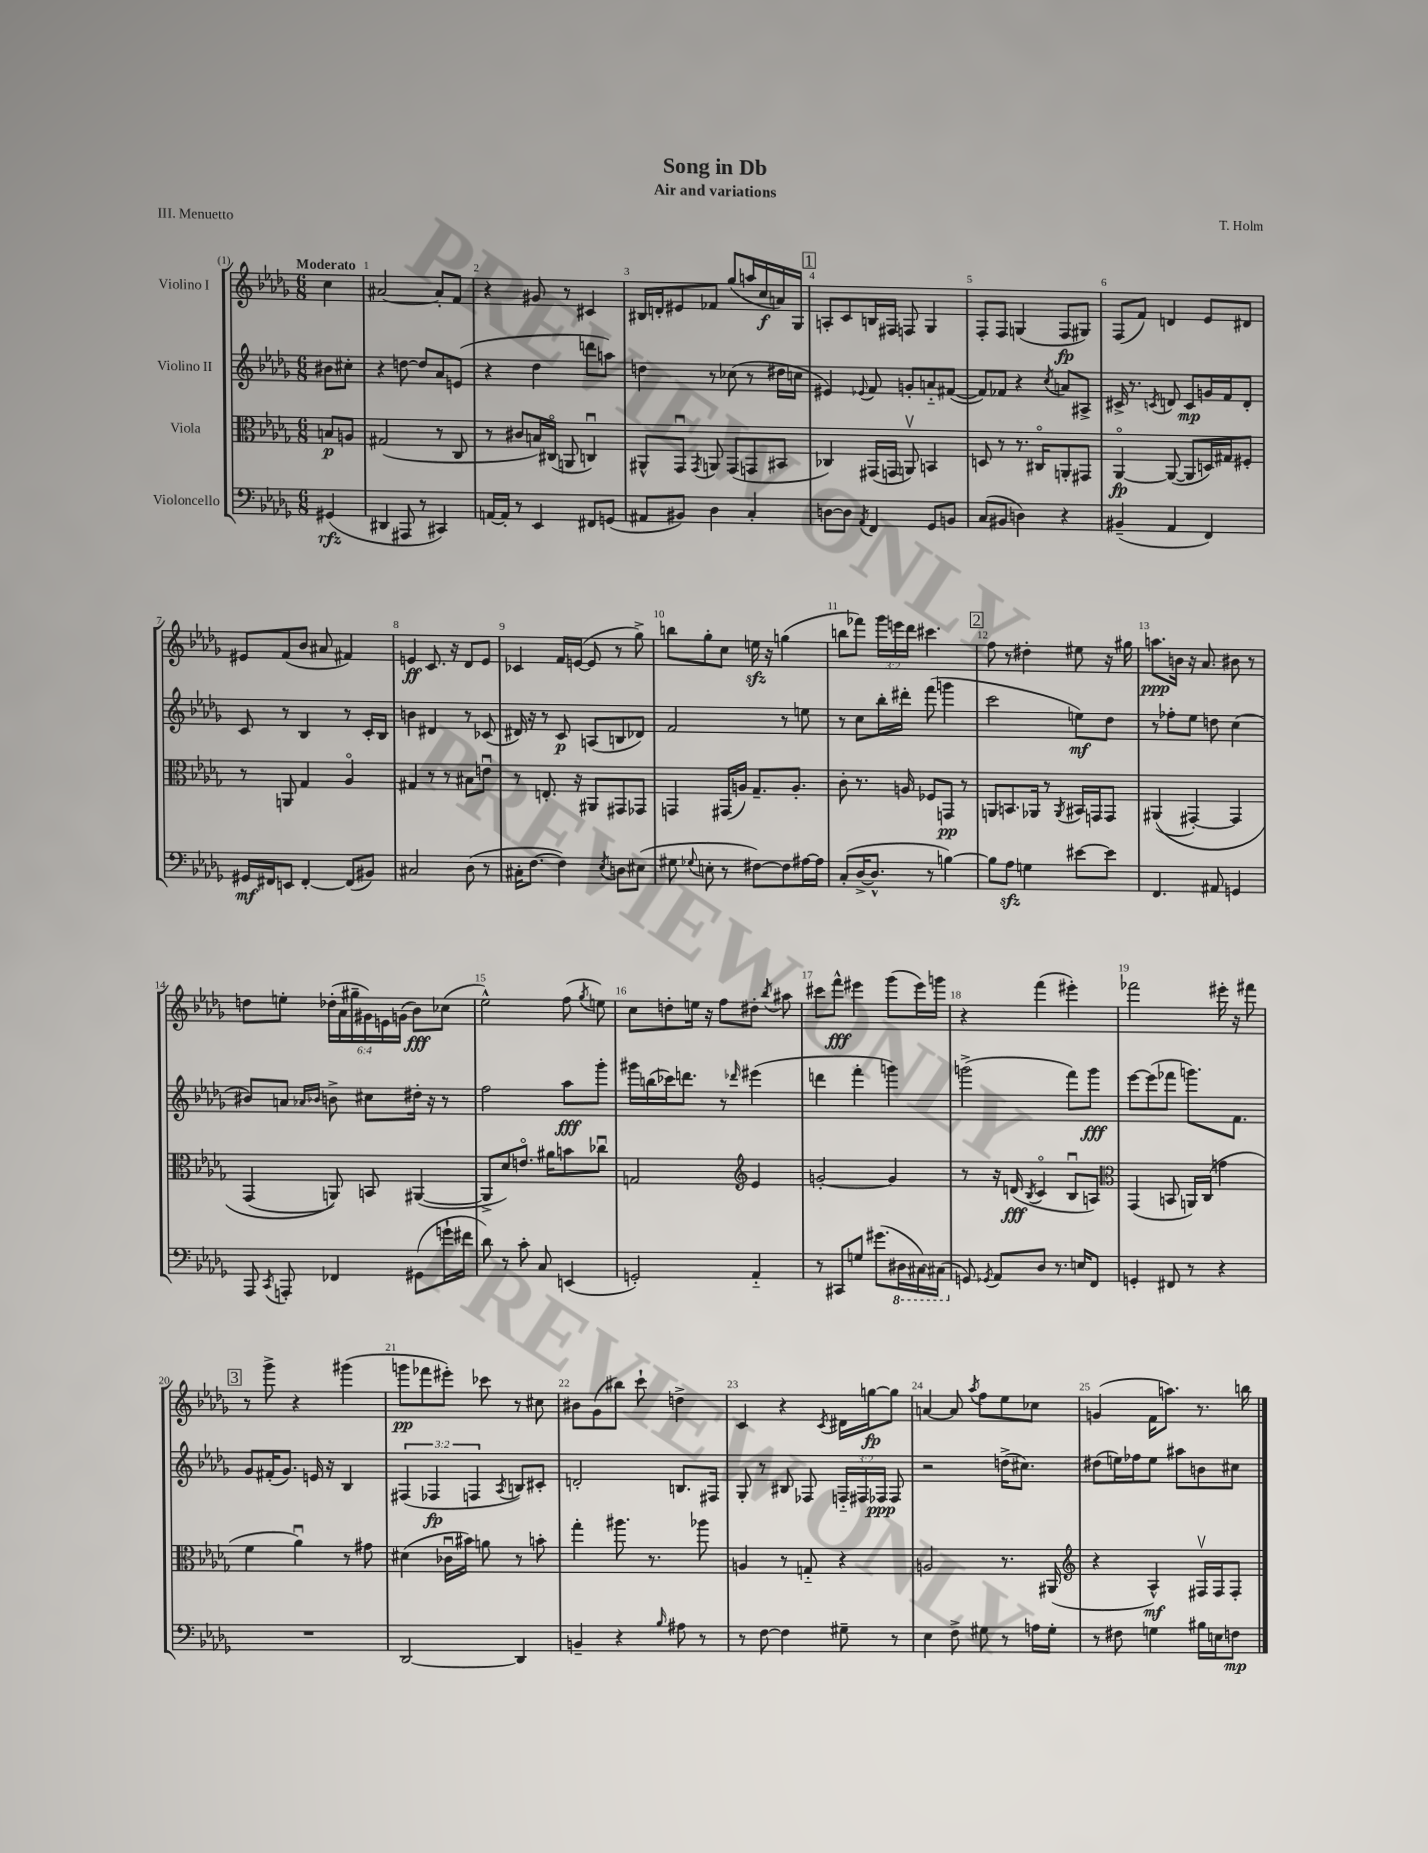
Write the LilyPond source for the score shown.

\header { title = "Song in Db" composer = "T. Holm" subtitle = "Air and variations" piece = "III. Menuetto" }
<<
\new StaffGroup <<
\new Staff = "s0" \with { instrumentName = "Violino I" } {
    \clef treble \key des \major \numericTimeSignature \time 6/8 \override Staff.TupletNumber.text = #tuplet-number::calc-fraction-text \partial 4 \tempo "Moderato"
    \autoBeamOff c''4 |
    ais'2~ ais'8[-. f'8] |
    r4 gis'8 r8 cis'4 |
    bis16[ d'16-. eis'8 fes'8] ges''8[( a''16 c''16\f a'16) ges16] |
    \mark \markup { \box "1" } a8[-. c'8 b16 fis16] f8 ges4 |
    f8[-. f8] g4( f8[\fp gis8]) |
    f8[( f'8]) d'4 ees'8[ dis'8] |
    eis'8[ f'8( bes'8] ais'8 fis'4) |
    e'4\ff c'8. r16 des'8[ e'8] |
    ces'4 f'16[ e'16]~( e'8 r8 ges''8->) |
    b''8[ ges''8-. c''8] e''16\sfz r16 g''4( |
    b''8[ fes'''8]) \tuplet 3/2 { ges'''16[ e'''16 des'''16] } cis'''4. |
    \mark \markup { \box "2" } f''8 r8 dis''4-. eis''8 r16 gis''16 |
    a''8.[\ppp b'16] r16 aes'8. bis'8 r8 |
    d''8[ e''8]-. \tuplet 6/4 { des''16[-.( aes'16 gis''16-- gis'16) e'16 g'16]( } bes'8[\fff) ces''8]( |
    ees''2-^) f''8( \acciaccatura { ges''8 } e''8) |
    c''8[ d''8-. e''16] r16 f''8[ dis''8]-. \acciaccatura { bes''8 } ais''8 |
    cis'''8[ f'''8]-^\fff eis'''4 ges'''8[( eis'''16) g'''16] |
    r4 f'''4( eis'''4-.) |
    fes'''2 eis'''16-. r16 fis'''8 |
    \mark \markup { \box "3" } r8 ges'''8-> r4 gis'''4( |
    g'''8[\pp fes'''8 eis'''8]-.) ces'''8 r8 cis''8 |
    bis'8[ ges'8( bis''8]) c'''8-! d''4-> |
    c'4 r4 \acciaccatura { c'8 } dis'16[ g''16~\fp g''8] |
    a'4~ a'8 \acciaccatura { aes''8 } f''8[ ees''8 ces''8] |
    g'4( f'16[ a''8.]) r8. b''16 \bar "|." |
}
\new Staff = "s1" \with { instrumentName = "Violino II" } {
    \clef treble \key des \major \numericTimeSignature \time 6/8 \override Staff.TupletNumber.text = #tuplet-number::calc-fraction-text \partial 4
    \autoBeamOff bis'8[ cis''8]-. |
    r4 d''8~ d''8[ aes'8 e'8]( |
    r4 des''4 d'''8[ a''8]) |
    d''4 r8 ces''8( r8 dis''16[ c''16] |
    \mark \markup { \box "1" } eis'4) \appoggiatura { ees'8 } f'8 g'8[-. a'8-_ fis'8]~( |
    fis'8[) fes'8] r4 \acciaccatura { c''8 } a'8[ ais8]-> |
    cis'16-> r8. \acciaccatura { c'8 } d'8 c'8[\mp g'16 f'16 d'8]-. |
    c'8 r8 bes4 r8 c'16[-. bes16] |
    b'4 dis'4 r8 ces'8( |
    dis'16) r16 r8 c'8\p a8[( b8 des'8]) |
    f'2 r8 e''8 |
    r8 c''8[ bes''16-. dis'''16]-. f'''8( g'''4 |
    \mark \markup { \box "2" } c'''2 e''8[\mf) des''8] |
    r8 fes''8[-. ees''8] d''8 c''4( |
    bis'8[) a'8] \grace { aes'16[ bes'16] } b'8-> cis''8[ dis''16]-. r16 r8 |
    f''2 aes''8[\fff ges'''8]-. |
    gis'''16[ b''16( ces'''16) d'''8.] r8 \grace { des'''16 } eis'''4( |
    d'''4 f'''4-. g'''4) |
    g'''2->( f'''8[) g'''8]\fff |
    ees'''8[~ ees'''8( fes'''8] g'''8.[) f'8.] |
    \mark \markup { \box "3" } ges'8[ fis'16-.( ges'8.]) e'16 r16 bes4 |
    \tuplet 3/2 { fis4( fes4\fp f4 } \acciaccatura { aes8 } b8[) cis'8]-. |
    d'2-. b8.[ fis16] |
    ges8-. r8 bis8 fes8 \tuplet 3/2 { f16[-_ fis16 fes16]\ppp } fes8 |
    r2 d''16[->( cis''8.]) |
    dis''8[( e''16) fes''16 e''8] ais''8[ b'8 cis''8] \bar "|." |
}
\new Staff = "s2" \with { instrumentName = "Viola" } {
    \clef alto \key des \major \numericTimeSignature \time 6/8 \partial 4
    \autoBeamOff b8[\p a8] |
    gis2( r8 c8 |
    r8 cis'8[ b16) cis16]\flageolet( a,8 c4\downbow) |
    ais,8[-^ ges,8]\downbow \acciaccatura { ges,8 } a,8 ges,8[( g,8 bis,8] |
    \mark \markup { \box "1" } ces4) gis,16[( g,16] a,8\upbow) b,4 |
    d8 r8 r8. cis16[\flageolet a,8-. gis,8] |
    aes,4~\flageolet\fp aes,8~( aes,8[ d16) gis16 fis8]-. |
    r8 a,8 ges4 aes4\flageolet |
    gis4 r8 r8 bis8[ e'8]\downbow |
    r8 e8.-. r16 ais,8[ gis,8 ges,8] |
    g,4 gis,16[( a16]) ges8.[-- a8.]-. |
    c'8-. r8. a16 fes8[ g,8]\pp r8 |
    \mark \markup { \box "2" } a,8[ b,8. aes,16] r8 \acciaccatura { aes,8 } bis,16[ g,16 g,8] |
    ais,4(\( gis,4~-.) gis,4 |
    ges,4( a,8)\) b,8 ais,4~( |
    ais,8[-> des'8) e'8.]\flageolet ais'16[ b'8 ces''8]\downbow |
    g2 \clef treble ees'4 |
    g'2~-. g'4 |
    r8 r16 d'16\fff( \acciaccatura { bes8 } c'4\flageolet bes8[\downbow a8]) |
    \clef alto ges,4( b,8 a,16[) c16]( g'4 |
    \mark \markup { \box "3" } f'4 aes'4\downbow) r8 gis'8 |
    dis'4( ces'16[\downbow bis'16]) a'8 r8 b'8-. |
    ges''4-. ais''8. r8. aes''8 |
    a4 r8 g8-_ r4 |
    a2 r8. ais,16( |
    \clef treble r4 aes4-^\mf) fis16[\upbow fis16 fis8]-. \bar "|." |
}
\new Staff = "s3" \with { instrumentName = "Violoncello" } {
    \clef bass \key des \major \numericTimeSignature \time 6/8 \partial 4
    \autoBeamOff gis,4\rfz( |
    dis,4 ais,,8 r8 cis,4) |
    a,16[~ a,16]-. r8 ees,4 fis,8[ g,8]( |
    ais,8[ bis,8]) des4 c4-. |
    \mark \markup { \box "1" } d8[~ d8] \acciaccatura { aes,8 } f,4 ges,8[ b,8] |
    c8[( bis,8] d4) r4 |
    bis,4--( aes,4 f,4) |
    gis,16[\mf fis,16 e,8] fis,4~-. fis,8[( bis,8]) |
    cis2 des8( r8 |
    cis16[-. f8.]~ f4) \acciaccatura { ees8 } d8[ eis8]( |
    gis8 \appoggiatura { ges8 } e8-. r8 fis8[~) fis8 ais16~ ais16] |
    c8[-.( des16~-> des8.]-^ r8 b4~) |
    \mark \markup { \box "2" } b8[ aes8]\sfz g4 eis'8[~ eis'8] |
    f,4. ais,8 g,4 |
    aes,,8 \acciaccatura { c,8 } a,,8-. fes,4 gis,8[( g'16-! fis'16] |
    des'8) r8 c'8-. c8 e,4( |
    g,2-.) aes,4-_ |
    r8 cis,8[ g8] gis'8.[( \ottava #-1 dis,16 cis,!16~) cis,!16]( \ottava #0 |
    g,8) \acciaccatura { ges,8 } aes,8[ des8] r8. e16[ f,8] |
    g,4-. fis,8 r8 r4 |
    \mark \markup { \box "3" } R2. |
    des,2~ des,4 |
    b,4-- r4 \grace { bes16 } ais8 r8 |
    r8 f8~ f4 gis8-- r8 |
    ees4 f8-> gis8 r8 a16[ gis16]-. |
    r8 fis8 g4 bis16[ e16 f8]\mp \bar "|." |
}
>>
>>
\layout { \context { \Score \override BarNumber.break-visibility = ##(#f #t #t) barNumberVisibility = #all-bar-numbers-visible } }
